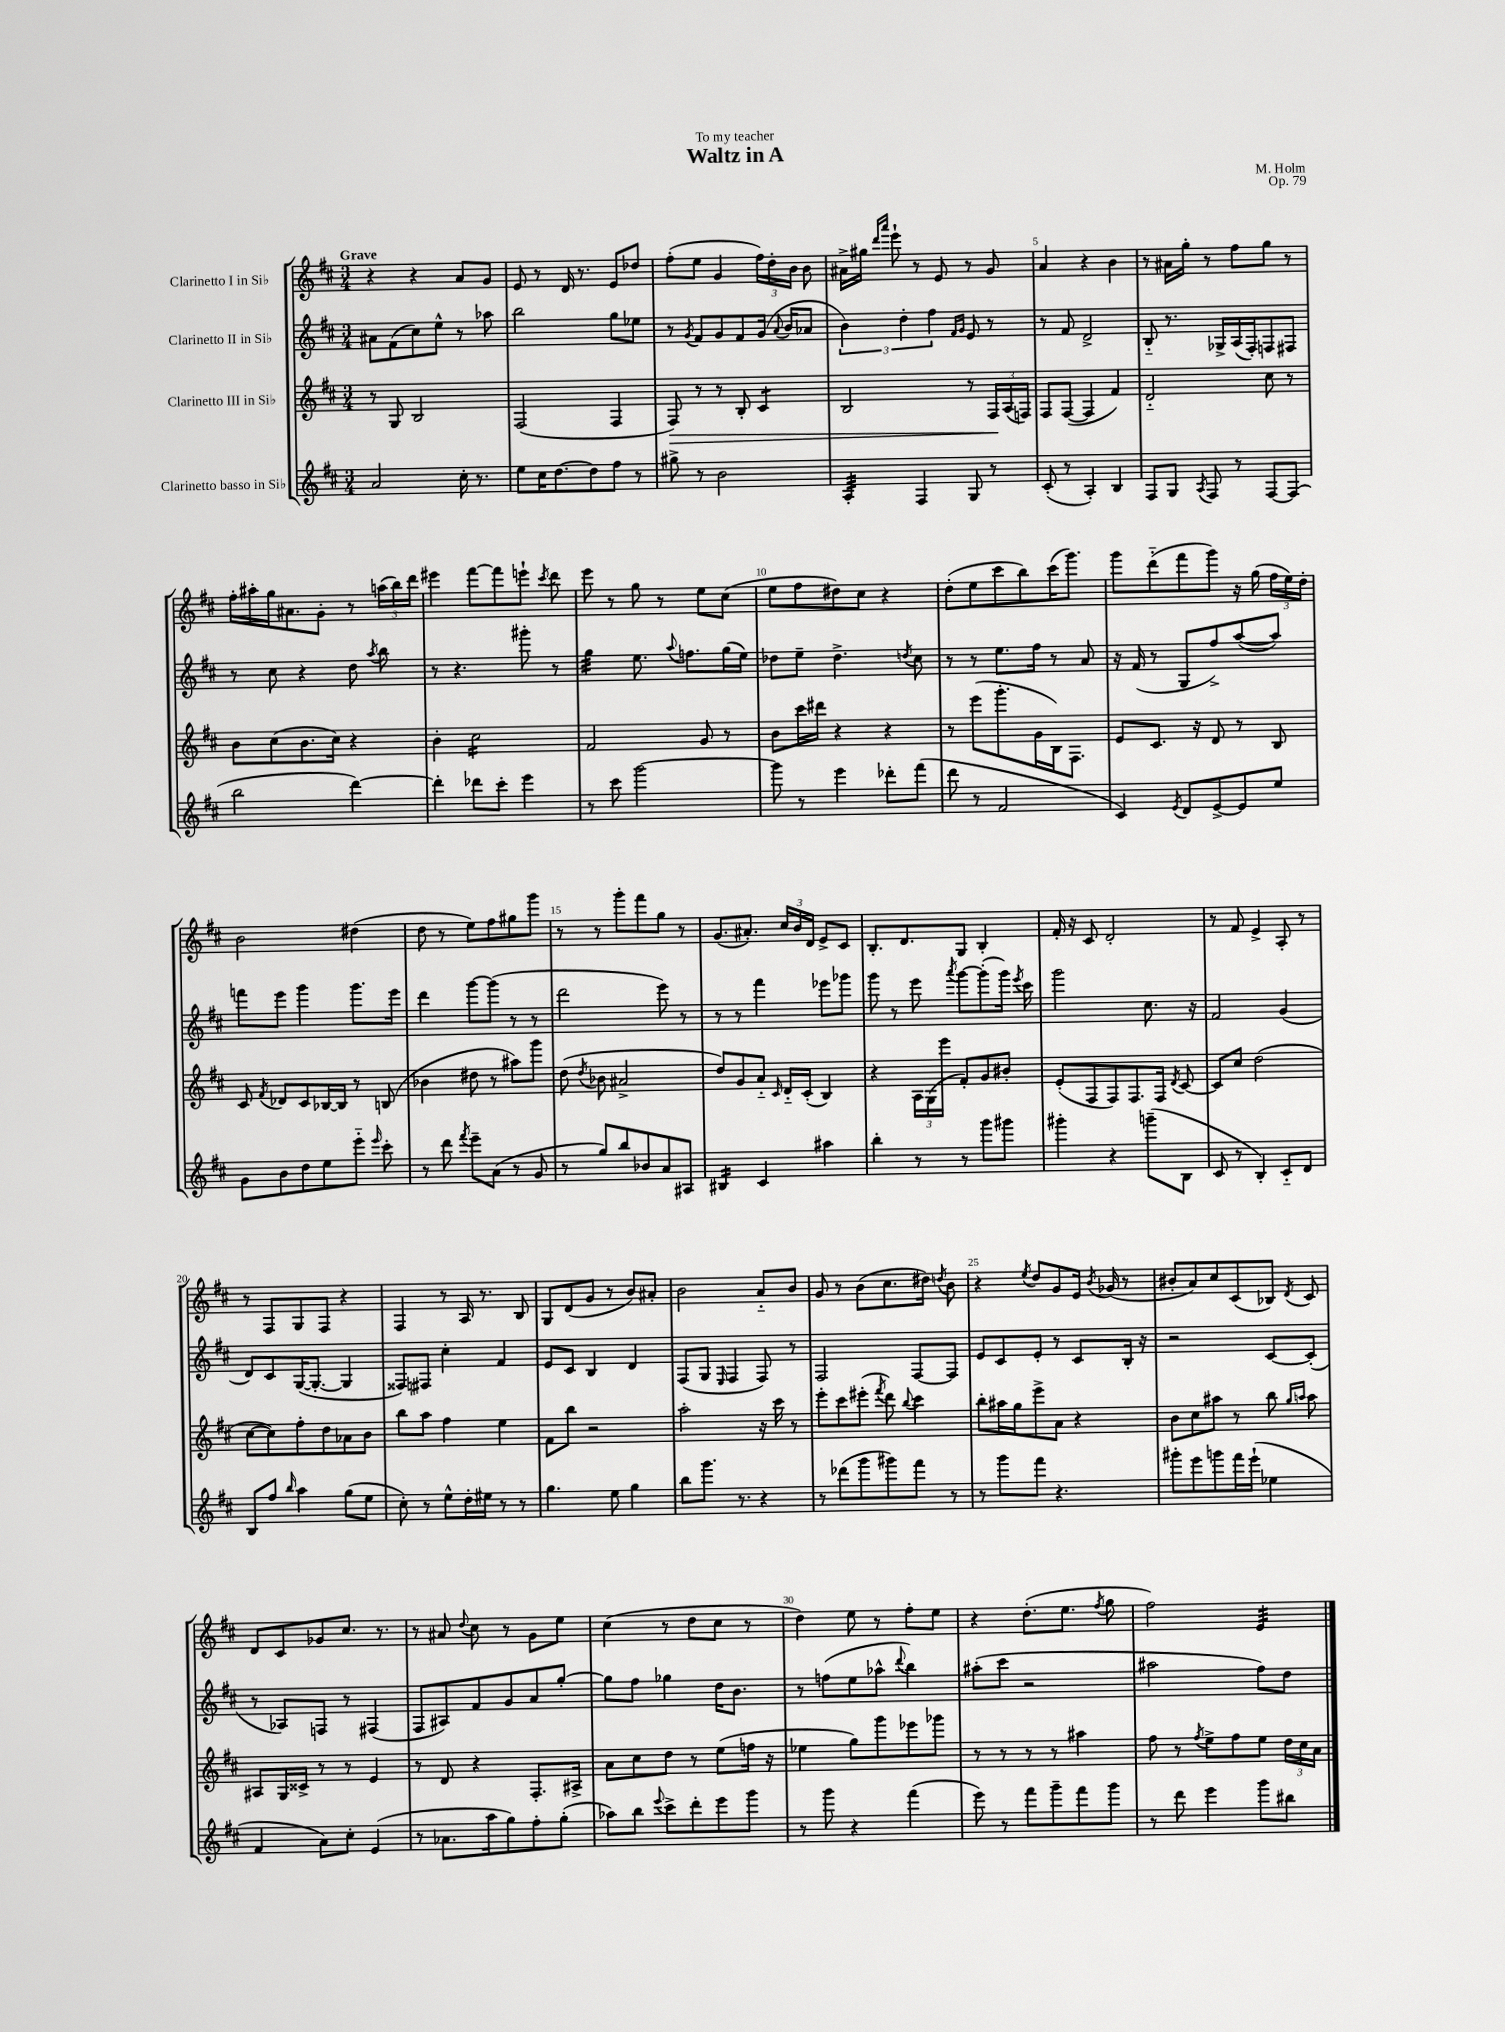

**kern	**kern	**kern	**kern
*staff4	*staff3	*staff2	*staff1
*clefG2	*clefG2	*clefG2	*clefG2
*k[f#c#]	*k[f#c#]	*k[f#c#]	*k[f#c#]
*M3/4	*M3/4	*M3/4	*M3/4
2a	8r	8a#	4r
.	8G	(8f#	.
.	2B	8cc#)	4r
.	.	8ee^^	.
16cc#'	.	8r	8a
8.r	.	.	.
.	.	8aa-	8g
=	=	=	=
8ee	(2F#	2bb	8e
16cc#	.	.	8r
[8.dd	.	.	.
.	.	.	16d
.	.	.	8.r
8dd]	.	.	.
8ff#	4F#	8gg	8e
8r	.	8ee-	8dd-
=	=	=	=
8gg#^	8F#)	8r	(8ff#'
.	.	8qg	.
8r	8r	8f#	8ee
2b	8r	8g	4g
.	8B'	8f#	.
.	4c#	(16g	24ff#)
.	.	.	24dd'
.	.	8qqa	.
.	.	16b	.
.	.	.	24b
.	.	8a-	8b
=	=	=	=
4A'	2B	6b)	16a#^
.	.	.	16gg#
.	.	.	16qqddd
.	.	.	16qqaaa
.	.	.	8eee`
.	.	6dd'	.
4F#	.	.	8r
.	.	6ff#	.
.	.	.	8e
.	.	16qqf#	.
.	.	16qqg	.
8G	8r	8e	8r
8r	24F#	8r	8g
.	(24A	.	.
.	24F)	.	.
=	=	=	=
(8c#'	8F#	8r	4a
8r	([8F#	8f#	.
4A')	4F#]	2d^	4r
4B	4f#)	.	4b
=	=	=	=
8F#	2d'~	8B'~	8r
8G	.	8.r	16a#
.	.	.	16gg'
8qA	.	.	.
8F#	.	.	8r
.	.	16G-^	.
8r	.	(16A	8ff#
.	.	16F#')	.
[8F#	8cc#	8F	8gg
(8F#]	8r	8F#	8r
=	=	=	=
2bb	8b	8r	16ff#'
.	.	.	16aa#'
.	(8cc#	8cc#	16gg
.	.	.	8.a#
.	8.b	4r	.
.	.	.	8g'
.	16cc#)	.	.
[4ddd)	4r	8dd	8r
.	.	8qaa	.
.	.	8bb	(24aa
.	.	.	24bb)
.	.	.	24ddd
=	=	=	=
4ddd']	4b'	8r	4eee#
.	.	4.r	.
8ddd-	2cc#	.	[8fff#
8ccc#'	.	.	8fff#]
4eee	.	8ggg#'	8eee`
.	.	.	8qccc#
.	.	8r	8ddd
=	=	=	=
8r	2f#	4gg	8eee
8ccc#	.	.	8r
[2ggg	.	8.ee	8gg
.	.	.	8r
.	.	8qqaa	.
.	.	8.ff	.
.	8g	.	8ee
.	8r	(16gg	(8cc#
.	.	16ee)	.
=	=	=	=
8ggg]	8b	8dd-	8ee
8r	16ccc#	8ee~	8ff#
.	16ddd#	.	.
4eee	4r	4.dd-^	8dd#)
.	.	.	8cc#
8ddd-'	4r	.	4r
.	.	8qdd	.
(8fff#	.	8cc#	.
=	=	=	=
8ddd	8r	8r	(8dd'
8r	(8eee	8r	8ee
2f#	8.ggg'	8.ee	8ccc#
.	.	.	8bb)
.	16g	16ff#	.
.	16B)	8r	(16ccc#
.	8.F#	.	8.ggg)
.	.	8a	.
=	=	=	=
4c#)	8e	16r	8ggg
.	.	(16f#	.
.	8.c#	8r	(8ddd'~
8qe	.	.	.
8d	.	8G	8fff#
.	16r	.	.
[8e^	8d	8ff#^)	8ggg)
8e]	8r	([8aa	16r
.	.	.	(16gg
8ee	8B	8aa])	24ff#
.	.	.	24ee)
.	.	.	24dd'
=	=	=	=
8g	8c#	8fff	2b
.	8qf#	.	.
8b	8d-	8eee	.
8dd	8c#	4ggg	.
8ee	[16B-	.	.
.	16B-]	.	.
8eee'~	8r	8.ggg	(4dd#
16qqeee	.	.	.
8ccc#'	(8B	.	.
.	.	16eee	.
=	=	=	=
8r	4b-	4ddd	8dd
8ddd	.	.	8r
8qfff#	.	.	.
8eee~	8dd#	[8ggg	8ee)
(8a	8r	(8ggg]	8ff#
8r	8aa#)	8r	8gg#
8g	8ggg	8r	8ggg
=	=	=	=
8r	(8dd	2ddd	8r
.	8qdd	.	.
8gg)	8b-	.	8r
8bb	2a#^	.	8ggg'
8b-	.	.	8fff#
8a	.	8eee)	8gg
8A#	.	8r	8r
=	=	=	=
4B#	8dd)	8r	(8.g
.	8g	8r	.
.	.	.	8.a#')
4c#	8a'~	4fff#	.
.	16qqc#	.	.
.	16d'~	.	24cc#
.	.	.	24b
.	(16c#'	.	.
.	.	.	24d
4aa#	4B)	8eee-	8e^
.	.	8ggg-	8c#
=	=	=	=
4bb'	4r	8ggg	8.B'
.	.	8r	.
.	.	.	8.d
8r	24A	8eee	.
.	(24G	.	.
.	24eee	.	.
.	.	8qaaa	.
8r	8f#')	[8ggg	8G
8ggg	8g	(8ggg']	4B'
8ggg#	8b#'	16ggg)	.
.	.	8qeee	.
.	.	16ccc#	.
=	=	=	=
4ggg#'	(8e'	2ggg	16f#'
.	.	.	16r
.	8F#	.	8c#
4r	8F#)	.	2d'
.	8.F#	.	.
(8ggg~	.	8.cc#	.
.	16F#	.	.
.	8qd	.	.
8B	[8c#	.	.
.	.	16r	.
=	=	=	=
8c#	8c#]	2f#	8r
8r	8cc#	.	8f#
4B')	(2dd	.	4e^
8c#'~	.	(4g	8A'
8d	.	.	8r
=	=	=	=
8B	[8cc#	8d)	8r
8ff#	8cc#])	8c#	8F#
16qqbb	.	.	.
4aa	8ff#'	([16G	8G
.	.	8.G'_	.
.	8dd	.	8F#
(8gg	8a-	4G]	4r
8ee	8b	.	.
=	=	=	=
8cc#')	8bb	8F##)	4F#
8r	8aa	8F#	.
8ee^^	4ff#	4cc#'	8r
16dd'	.	.	16A
16ee#	.	.	8.r
8r	4ee	4f#	.
8r	.	.	8B
=	=	=	=
4.gg	8f#	8e	8G
.	8bb	8c#	(8d
.	2r	4B	8g
8ee	.	.	8r
4gg	.	4d	8b)
.	.	.	8a#'
=	=	=	=
8bb	2aa'	(8F#	2b
8.ggg	.	8G	.
.	.	16qqE	.
.	.	4F#	.
8.r	.	.	.
4r	16r	8F#)	8a'~
.	16ccc#	.	.
.	8r	8r	8b
=	=	=	=
8r	8eee'	2F#	8g
(8ddd-	8ccc#	.	8r
8ggg	(8eee#'	.	(8b
.	8qfff#	.	.
8ggg#)	8ddd)	.	8.cc#
.	8qqbb	.	.
8fff#	4ccc#	[8F#	.
.	.	.	16dd#)
.	.	.	8qdd
8r	.	8F#]	8b
=	=	=	=
8r	8bb'	8e	4r
8ggg	16aa#	8c#	.
.	16gg	.	.
.	.	.	8qee
8fff#	8eee^	8e'	8dd
4.r	8a	8r	8g
.	4r	8c#	16e
.	.	.	8qb
.	.	.	(16g-
.	.	16B'	8r
.	.	16r	.
=	=	=	=
8ggg#'	8b	2r	8b#'
8eee	8cc#	.	8a)
8ggg	8aa#	.	8cc#
16fff#	8r	.	(8c#
(16eee`	.	.	.
4ee-	8bb	[8c#	8B-)
.	16qqgg	.	.
.	16qqaa	.	8qd
.	8aa	(8c#']	8c#
=	=	=	=
4f#	8A#	8r	8d
.	16G	8A-)	8c#
.	16c##^	.	.
8a)	8r	8F	8g-
8cc#'	8r	8r	8.cc#
(4e	4e	(4F#	.
.	.	.	8.r
=	=	=	=
8r	8r	8F#	8r
8.a-	8d	8A#)	8a#
.	.	.	8qqdd
.	4r	8f#	8cc#
16aa	.	.	.
8gg)	.	8g	8r
8ff#'	8.F#'	8a	8g
(8gg'	.	[8gg'	8ee
.	16A#^	.	.
=	=	=	=
8aa-)	8a	8gg]	(4cc#
8bb	8cc#	8ff#	.
8qqeee	.	.	.
8ccc#^	8dd	4gg-	8r
8ddd'	8r	.	8dd
8eee	(8ee	16dd	8cc#
.	.	8.b	.
8ggg	16ff	.	8r
.	16r	.	.
=	=	=	=
8r	4ee-	8r	4dd)
8ggg	.	(8ff	.
4r	8gg)	8ee	8ee
.	8ggg	8aa-^^	8r
.	.	8qqddd	.
(4fff#	8eee-	4bb)	8ff#'
.	8ggg-	.	8ee
=	=	=	=
8eee)	8r	(8aa#'	4r
8r	8r	8ccc#	.
8fff#	8r	2r	(8.dd'
8ggg~	8r	.	.
.	.	.	8.ee
8fff#	4aa#	.	.
.	.	.	8qff#
8ggg	.	.	8gg
=	=	=	=
8r	8ff#	2aa#	2ff#)
8ddd	8r	.	.
.	8qff#	.	.
4eee	8ee^	.	.
.	8ff#	.	.
8ggg	8ee	8ff#)	4e
8bb#	24dd	8dd	.
.	24cc#	.	.
.	24a	.	.
==	==	==	==
*-	*-	*-	*-
